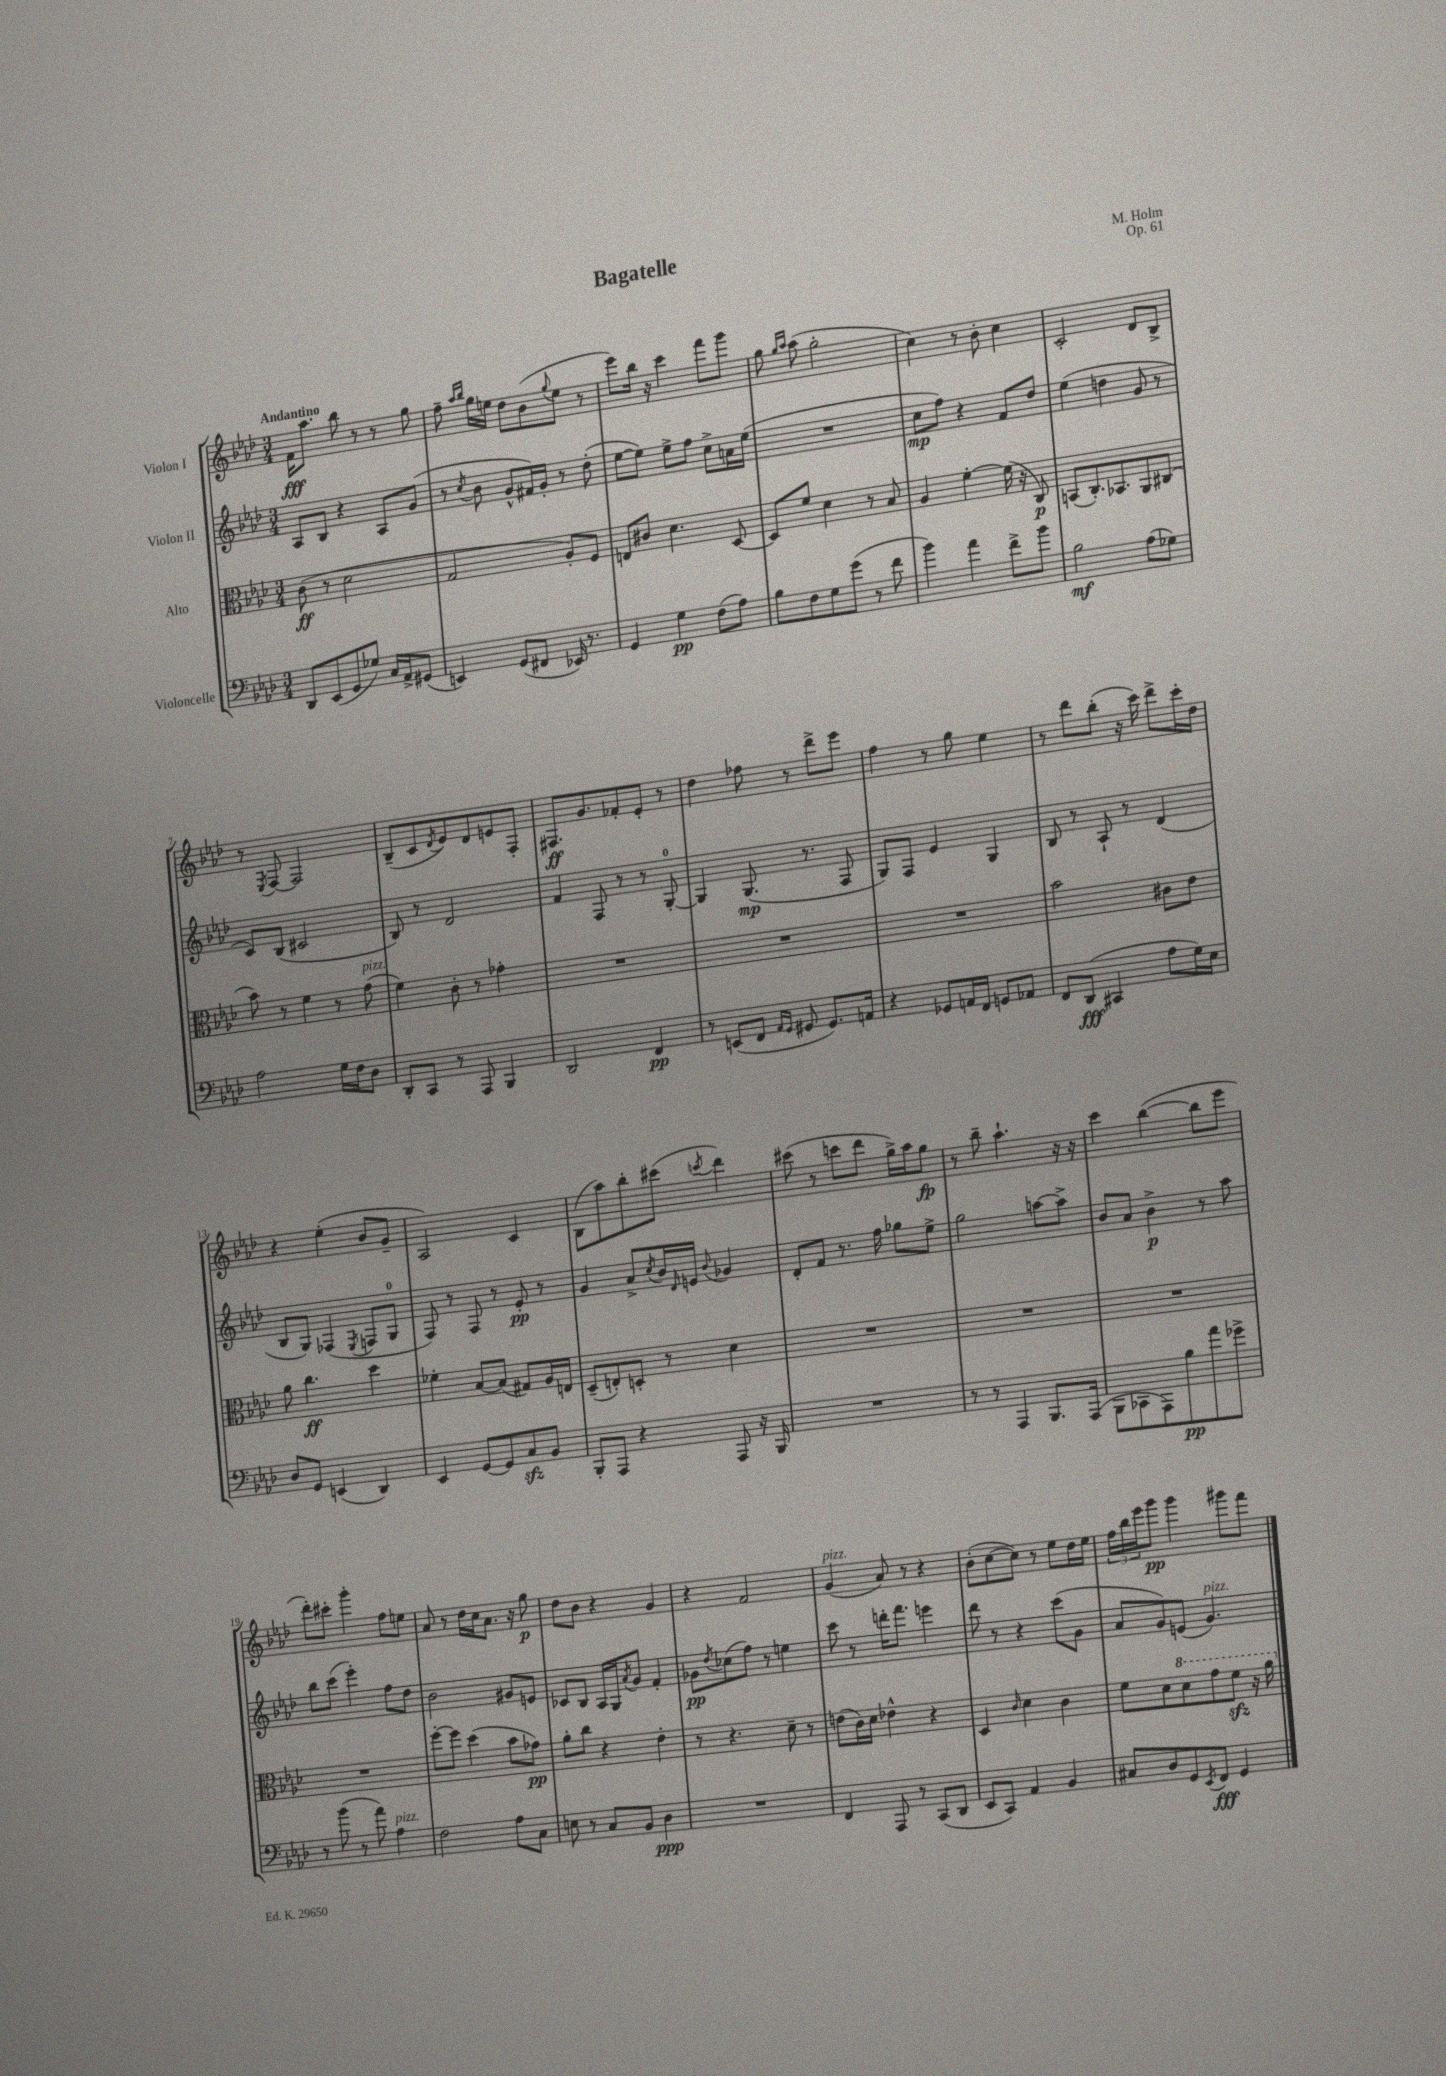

**kern	**kern	**kern	**kern
*staff4	*staff3	*staff2	*staff1
*clefF4	*clefC3	*clefG2	*clefG2
*k[b-e-a-d-]	*k[b-e-a-d-]	*k[b-e-a-d-]	*k[b-e-a-d-]
*M3/4	*M3/4	*M3/4	*M3/4
8DD-	(8c	8A-	16f
.	.	.	8.aa-
(8EE-	8r	8B-	.
8GG	2d-	4r	8bb-
8G-)	.	.	8r
16C	.	8A-	8r
16AA-^	.	.	.
(8GG#	.	(8g	8gg
=	=	=	=
4EE)	2G	8r	8ff~
.	.	.	16qqaa-
.	.	8qcc	16qqbb-
.	.	8b-	16gg
.	.	.	16ee
(8GG	.	8g^^	8dd-
8FF#	.	16f#)	(8b-
.	.	16g'	.
.	.	.	8qqgg
16EE-)	8A-')	8r	8ee
8.r	.	.	.
.	8F	(8dd-'	8r
=	=	=	=
4GG	8E	[8ee-	8eee-)
.	8c#	8ee-])	16bb-
.	.	.	16r
4G	4.d-	8ee-^	4ccc
.	.	8ff	.
(8F	.	8cc^	8fff
8A-)	[8D-	16a	8ggg
.	.	(16ee-	.
=	=	=	=
8B-	8D-]	2.r	8gg
.	.	.	16qqgg
.	.	.	16qqaa-
8F	8f	.	(8aa-
8G	4d-	.	2gg'
(8g	.	.	.
8r	8r	.	.
8f	8B-	.	.
=	=	=	=
4b-)	4A-	8cc	4cc)
.	.	8ff)	.
4a-	[4f'	4r	8r
.	.	.	8b-'
8f^	(16f]	8f	4cc
.	16r	.	.
8b-	8C)	8dd-	.
=	=	=	=
2B-	(8BB	(4ee-	2c'
.	8.C')	.	.
.	.	4dd	.
.	8.BB-	.	.
(8A-	8AA-	8g	8d-
8G-)	(8C#	8r	8B-^
=	=	=	=
2A-	8b-)	8c)	8r
.	.	.	8qE-
.	8r	(8B-	[8F
.	4f	2c#	2F]
16G	8r	.	.
16F	.	.	.
8D-	(8g	.	.
=	=	=	=
8DD-'	4f)	8B-)	(8B-~
8CC	.	8r	8c
.	.	.	8qd-
8r	8c'	2d-	8e-)
8AAA-	8r	.	8d-
4BBB-	4g-'	.	8e
.	.	.	8F'
=	=	=	=
2DD-	2.r	4f	8.F#
.	.	.	8.g
.	.	8F	.
.	.	8r	8f-'
4FF	.	8r	8e-'
.	.	[8G'	8r
=	=	=	=
8r	2.r	4G]	4dd-
(8EE	.	.	.
8FF	.	(8.G	8ff-
16qqAA-	.	.	.
16qqGG	.	.	.
8GG#	.	.	8r
.	.	8.r	.
8.GG#)	.	.	8ddd-^
.	.	8F	8eee-
16AA	.	.	.
=	=	=	=
4r	2.r	8G)	4ff
.	.	8F	.
8GG-	.	4e-	8r
16AA	.	.	8gg
16FF	.	.	.
8GG	.	4G	4ee-
8AA-	.	.	.
=	=	=	=
8FF	2b-	8B-	8r
(8DD-	.	8r	8ddd-
4CC#	.	8A-`	(8bb-'
.	.	8r	16r
.	.	.	16ccc)
8A-	8c#	(4d-	8ddd-^
16G)	8e-	.	16ccc'
16E-	.	.	16dd-
=	=	=	=
8D-	8a-	8B-	4r
8GG	4.cc	8G)	.
(4EE	.	(4F-	(4ee-'
.	.	8qE-	.
4DD-)	4dd-	8F	8b-
.	.	8G	8g~
=	=	=	=
4EE-	4f-'	8F)	2A-)
.	.	8r	.
[8GG	[8B-	8F	.
8GG]	(8B-]	8r	.
8C	8G#)	8e-'	4c
8BB-	16A-	8r	.
.	16E	.	.
=	=	=	=
8BBB-'	(8D-~	4g	(8B-
8AAA-	8E')	.	8aa-)
4r	8D'	8a-^	8bb-'
.	.	8qcc	.
.	8r	16b-	(8ccc#
.	.	16qqd-	.
.	.	16e	.
.	.	8qqb-	8qccc
8AAA-	4d-	4g-	4ddd-)
16r	.	.	.
16BBB-	.	.	.
=	=	=	=
2.r	2.r	8d-'	(8ccc#
.	.	8f	8r
.	.	8.r	8ccc
.	.	.	8ddd-
.	.	16ff	.
.	.	8gg-	16gg^)
.	.	.	16aa-
.	.	8ee-^	8gg
=	=	=	=
8r	2.r	2gg	8r
8r	.	.	8bb-~
4AAA-	.	.	4.aa-`
8.BBB-	.	[8aa	.
.	.	8aa^]	16r
(16AAA-	.	.	16r
=	=	=	=
8BBB-	2.r	8b-	4ccc
8CC-	.	8a-	.
8AAA-)	.	4b-^	([4bb-
8B-	.	.	.
8a-	.	8r	8bb-]
8g-^	.	8aa-	8eee-
=	=	=	=
8r	2.r	8bb-	8ddd-')
(8b-	.	(8ccc	8ccc#'
8r	.	4eee-')	4ggg'
8a-)	.	.	.
4A-	.	8ff	8ff
.	.	8dd-	8ee
=	=	=	=
2F	[8ff'	2b-	8a-
.	8ff]	.	8r
.	(4dd-	.	16dd-
.	.	.	16cc
.	.	.	8.a-
8A-	8b-	8g#	.
.	.	.	16r
8C	8g-)	8e	8gg
=	=	=	=
8E	8a-'	8c-	8dd-
8r	8cc	8B-	8b-
8C	4r	16A-	4r
.	.	16G	.
.	.	8qa-	.
8BB-	.	8g	.
4D-	4e-'	4f'	4g
=	=	=	=
2.r	8r	8g-	4r
.	.	8qdd-	.
.	4.r	(8cc-	.
.	.	8ff)	2f
.	.	8r	.
.	8d-~	4ee	.
.	8r	.	.
=	=	=	=
4FF	(8e	8ccc	(4g
.	16c)	8r	.
.	16d-	.	.
8AAA-	4e-^^	16ddd'	8a-)
.	.	8.fff	.
8r	.	.	8r
(8CC	4r	4eee	4r
8DD-	.	.	.
=	=	=	=
8EE-	4D-	8ddd-	(8b-'
8CC)	.	8r	[8cc
.	16qqc	.	.
4AA-	4d-	4r	8cc])
.	.	.	8r
4BB-	4c	(8ccc	8ee-
.	.	8g	16dd-
.	.	.	16ee-
=	=	=	=
8C#	8f	8a-	24ff
.	.	.	24bb-
.	.	.	24eee-
8D-	8d-	8g)	8ggg
8GG	8dd-	(8e	4ggg
8qEE-	.	.	.
8FF	8gg	4.g)	.
4GG	8ff	.	8ggg#
.	16r	.	8fff
.	16aa-	.	.
==	==	==	==
*-	*-	*-	*-
